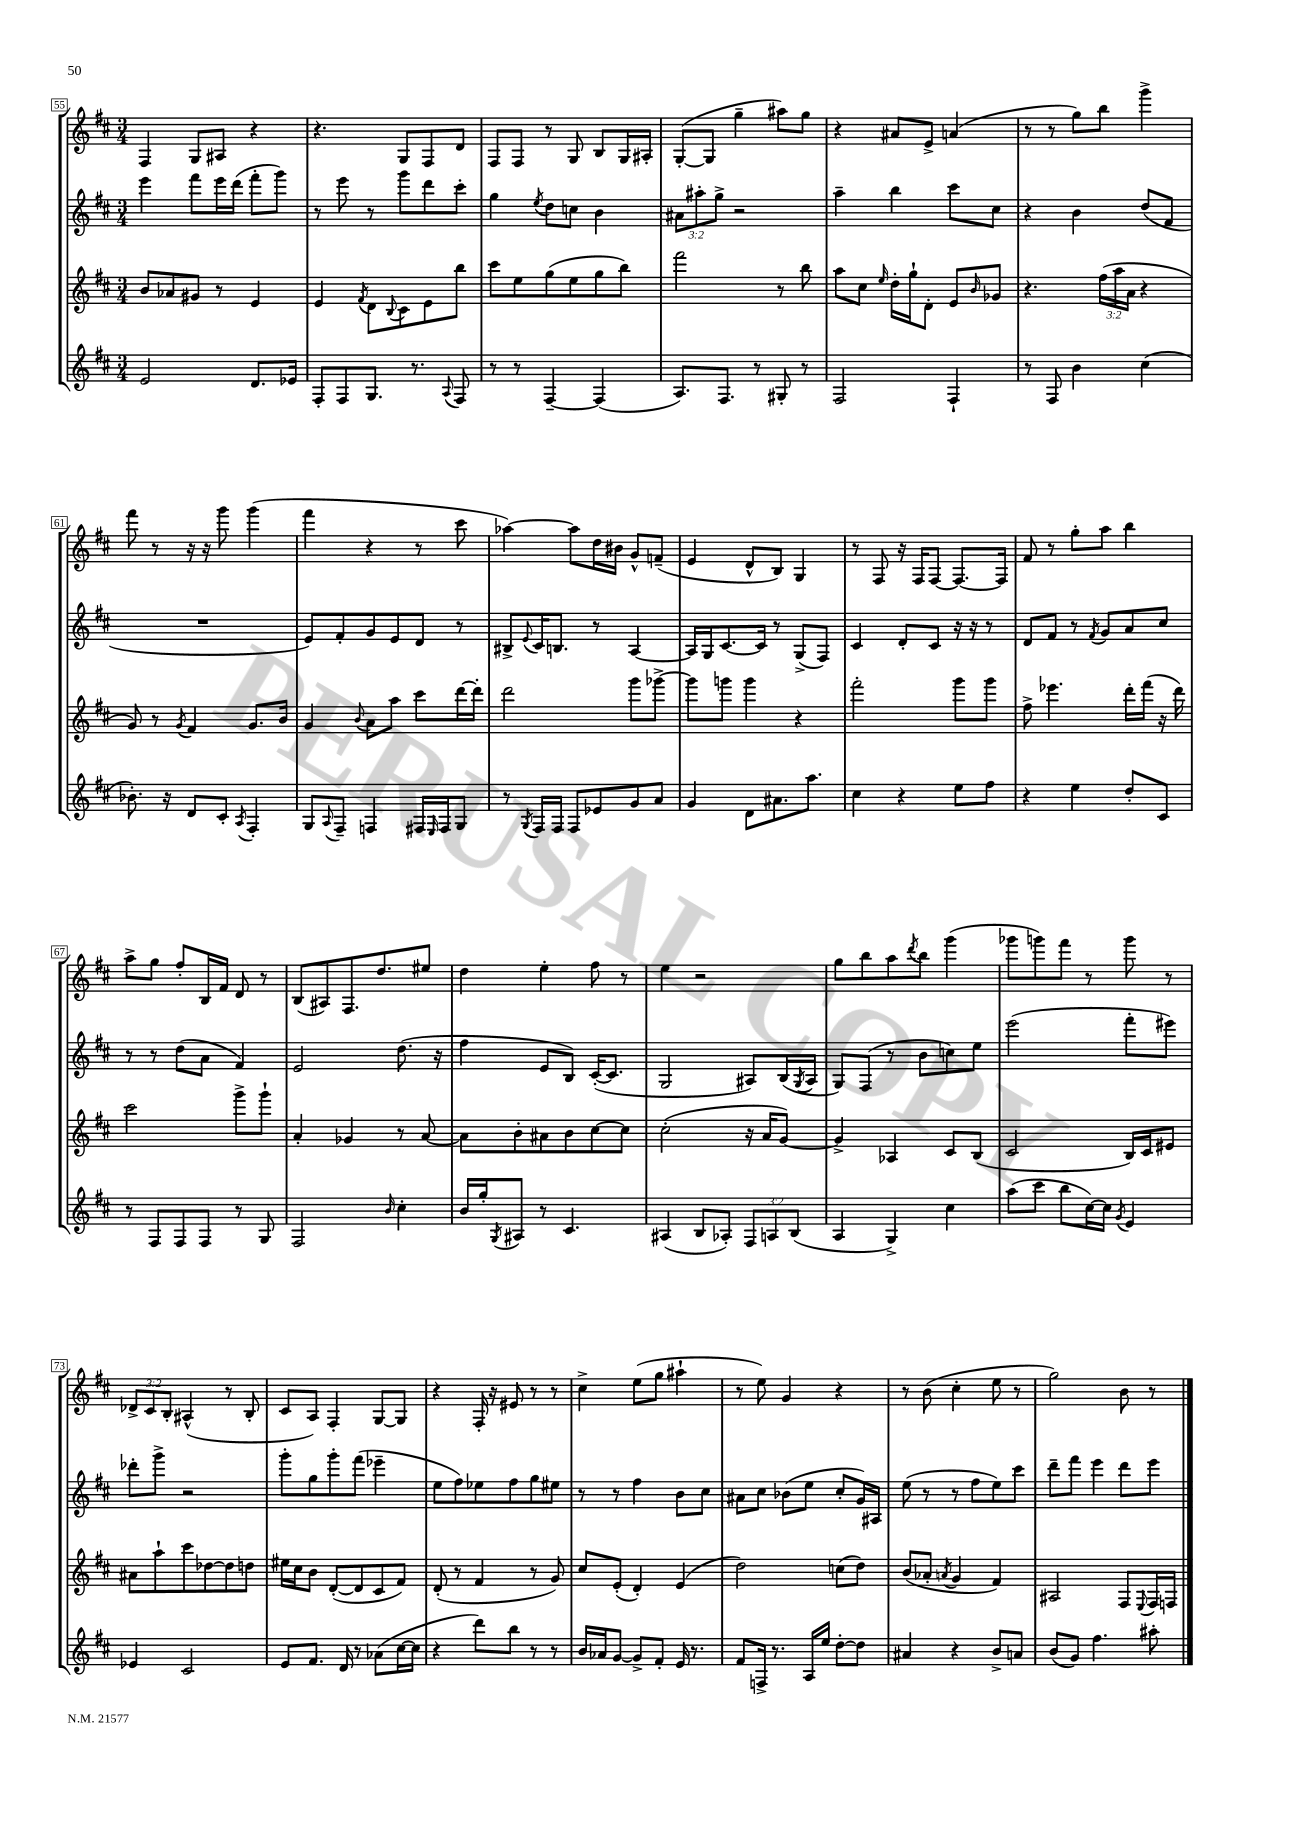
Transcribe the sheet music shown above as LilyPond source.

<<
\new StaffGroup <<
\new Staff = "s0" {
    \clef treble \key d \major \numericTimeSignature \time 3/4 \override Staff.TupletNumber.text = #tuplet-number::calc-fraction-text
    fis4 g8 ais8 r4 |
    r4. g8 fis8 d'8 |
    fis8 fis8 r8 g8 b8 g16 ais16-. |
    g8~-.( g8 g''4-- ais''8) g''8 |
    r4 ais'8 e'8-> a'4( |
    r8 r8 g''8) b''8 g'''4-> |
    fis'''8 r8 r16 r16 g'''8 g'''4( |
    fis'''4 r4 r8 cis'''8 |
    aes''4~) aes''8 d''16 bis'16 g'8-^ f'8--( |
    e'4 d'8-^ b8) g4 |
    r8 fis8 r16 fis16 fis8~ fis8.~ fis16 |
    fis'8 r8 g''8-. a''8 b''4 |
    a''8-> g''8 fis''8-. b16 fis'16 d'8 r8 |
    b8( ais8) fis8. d''8. eis''8 |
    d''4 e''4-. fis''8 r8 |
    e''4 r2 |
    g''8 b''8 a''8 \acciaccatura { d'''8 } b''8 g'''4( |
    ges'''8 g'''8) fis'''8 r8 g'''8 r8 |
    \tuplet 3/2 { des'8-> cis'8 b8-. } ais4-^( r8 b8-. |
    cis'8 a8) fis4-. g8~ g8 |
    r4 fis16-. r16 eis'8 r8 r8 |
    cis''4-> e''8( g''8 ais''4-! |
    r8 e''8) g'4 r4 |
    r8 b'8( cis''4-. e''8 r8 |
    g''2) b'8 r8 \bar "|." |
}
\new Staff = "s1" {
    \clef treble \key d \major \numericTimeSignature \time 3/4 \override Staff.TupletNumber.text = #tuplet-number::calc-fraction-text
    e'''4 fis'''8 e'''16 d'''16( fis'''8-. g'''8) |
    r8 e'''8 r8 g'''8 d'''8 cis'''8-. |
    g''4 \acciaccatura { e''8 } d''8 c''8 b'4 |
    \tuplet 3/2 { ais'8 ais''8-. g''8-> } r2 |
    a''4-- b''4 cis'''8 cis''8 |
    r4 b'4 d''8( fis'8 |
    R2. |
    e'8) fis'8-. g'8 e'8 d'8 r8 |
    bis8-> \appoggiatura { e'8 } cis'16 b8. r8 a4~ |
    a16 g16 cis'8.~ cis'16 r8 g8->( fis8) |
    cis'4 d'8-. cis'8 r16 r16 r8 |
    d'8 fis'8 r8 \acciaccatura { fis'8 } g'8 a'8 cis''8 |
    r8 r8 d''8( a'8 fis'4) |
    e'2 d''8.( r16 |
    fis''4 e'8 b8) cis'16~-.( cis'8. |
    g2 ais8) b16( \acciaccatura { g8 } ais16 |
    g8) fis8( r8 b'8 c''8) e''8 |
    e'''2( fis'''8-. eis'''8) |
    des'''8-. g'''8-> r2 |
    g'''8-. g''8 g'''8-. fis'''8( ees'''4-- |
    e''8 fis''8) ees''8 fis''8 g''8 eis''8 |
    r8 r8 fis''4 b'8 cis''8 |
    ais'8 cis''8 bes'8( e''8 cis''8-. g'16) ais16 |
    e''8( r8 r8 fis''8 e''8) cis'''8 |
    d'''8-- fis'''8 e'''4 d'''8 e'''8 \bar "|." |
}
\new Staff = "s2" {
    \clef treble \key d \major \numericTimeSignature \time 3/4 \override Staff.TupletNumber.text = #tuplet-number::calc-fraction-text
    b'8 aes'8 gis'8 r8 e'4 |
    e'4 \acciaccatura { fis'8 } d'8 \appoggiatura { b8 } cis'8 e'8 b''8 |
    cis'''8 e''8 g''8( e''8 g''8 b''8) |
    fis'''2 r8 b''8 |
    a''8 cis''8 \grace { e''16 } d''16-. g''16-! d'8-. e'8 \grace { b'16 } ges'8 |
    r4. \tuplet 3/2 { fis''16( a''16 a'16 } r4 |
    g'8) r8 \acciaccatura { g'8 } fis'4 g'8. b'16 |
    g'4 \appoggiatura { b'8 } a'8 a''8 cis'''8 d'''16~ d'''16-. |
    d'''2 g'''8 ges'''8~-> |
    ges'''8 g'''8 g'''4 r4 |
    fis'''2-. g'''8 g'''8 |
    fis''8-> ees'''4. d'''16-. fis'''16( r16 d'''16) |
    cis'''2 g'''8-> g'''8-! |
    a'4-. ges'4 r8 a'8~ |
    a'8 b'8-. ais'8 b'8 cis''8~ cis''8 |
    cis''2-.( r16 a'16 g'8~) |
    g'4-> aes4 cis'8 b8( |
    cis'2 b16) cis'16 eis'8 |
    ais'8 a''8-! cis'''8 des''8~ des''8 d''8 |
    eis''16 cis''16 b'8 d'8~-.( d'8 cis'8 fis'8) |
    d'8-.( r8 fis'4 r8 g'8) |
    cis''8 e'8-.( d'4-.) e'4( |
    d''2) c''8( d''8) |
    b'8( aes'8-. \acciaccatura { a'8 } g'4 fis'4) |
    ais2 fis8 \appoggiatura { e8 } fis16 f16 \bar "|." |
}
\new Staff = "s3" {
    \clef treble \key d \major \numericTimeSignature \time 3/4 \override Staff.TupletNumber.text = #tuplet-number::calc-fraction-text
    e'2 d'8. ees'16 |
    fis8-. fis8 g8. r8. \appoggiatura { a8 } fis8 |
    r8 r8 fis4~-- fis4( |
    a8.) fis8. r8 gis8-. r8 |
    fis2 fis4-! |
    r8 fis8 b'4 cis''4( |
    bes'8.-.) r16 d'8 cis'8-. \acciaccatura { a8 } fis4-. |
    g8 \appoggiatura { a8 } fis8-- f4 fis16 \grace { e16 } fis16 g8 |
    r8 \acciaccatura { g8 } fis16 fis16 fis8 ees'8 g'8 a'8 |
    g'4 d'8 ais'8. a''8. |
    cis''4 r4 e''8 fis''8 |
    r4 e''4 d''8-. cis'8 |
    r8 fis8 fis8 fis8 r8 g8 |
    fis2 \grace { b'16 } cis''4-. |
    b'16 g''16-. \acciaccatura { g8 } ais8 r8 cis'4. |
    ais4( b8 aes8-.) \tuplet 3/2 { fis8 a8 b8( } |
    a4 g4->) cis''4 |
    a''8( cis'''8 b''8 cis''16~) cis''16 \acciaccatura { g'8 } e'4 |
    ees'4 cis'2 |
    e'8 fis'8. d'16 r8 aes'8( cis''16~ cis''16 |
    r4 d'''8) b''8 r8 r8 |
    b'16 aes'16 g'8~ g'8-> fis'8-. e'16 r8. |
    fis'8 f16-> r8. a16 e''16 d''8~-. d''8 |
    ais'4 r4 b'8-> a'8 |
    b'8( g'8) fis''4. ais''8-. \bar "|." |
}
>>
>>
\layout { \context { \Score currentBarNumber = #55 \override BarNumber.stencil = #(make-stencil-boxer 0.1 0.3 ly:text-interface::print) } }
